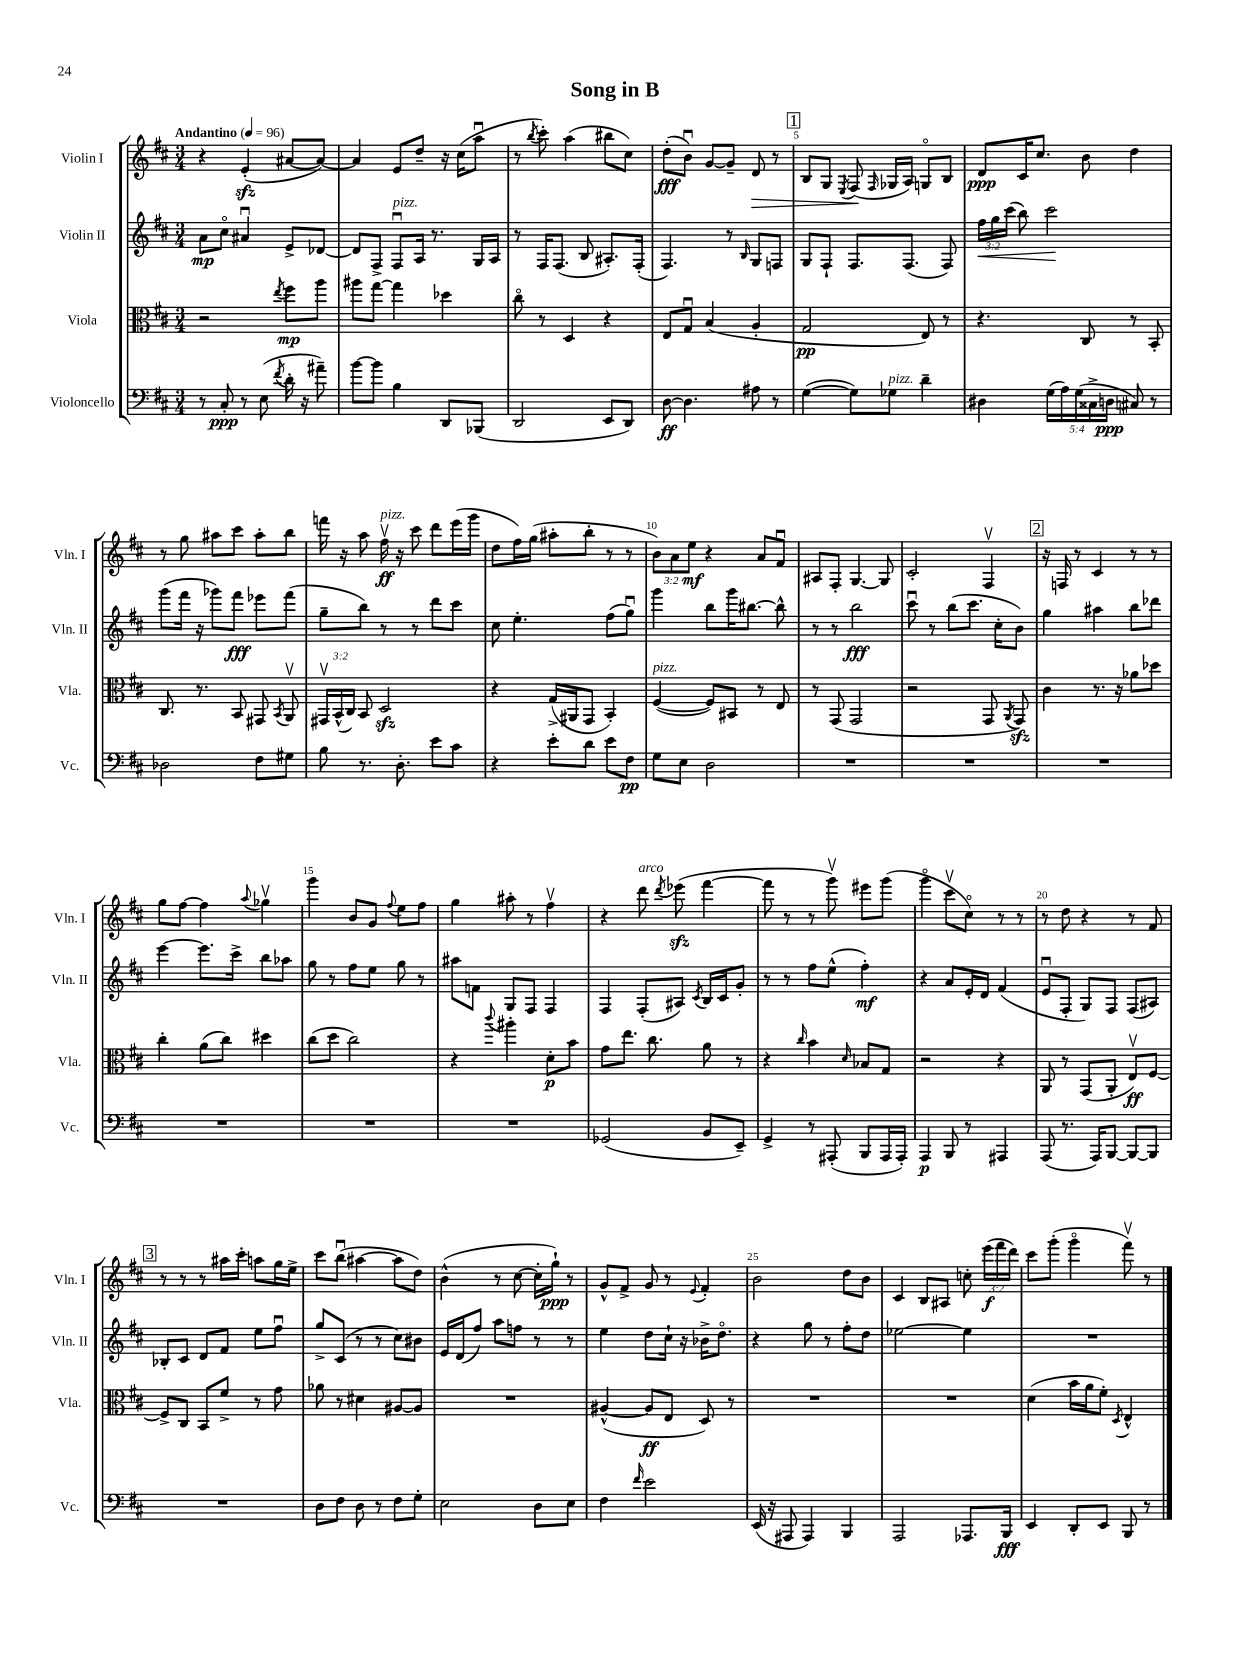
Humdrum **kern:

**kern	**kern	**kern	**kern
*staff4	*staff3	*staff2	*staff1
*clefF4	*clefC3	*clefG2	*clefG2
*k[f#c#]	*k[f#c#]	*k[f#c#]	*k[f#c#]
*M3/4	*M3/4	*M3/4	*M3/4
*MM96	*MM96	*MM96	*MM96
8r	2r	8a\L	4r
8C#'/	.	8cc#o\J	.
8r	.	4a#u/	(4e'/
(8E\	.	.	.
8qf#/	8qee/	.	.
16d'\	8ff#\L	8e^/L	[8a#/L
16r	.	.	.
8a#~\)	8aa\J	[8d-/J	8a#/_J)
=	=	=	=
[8b\L	8aa#\L	8d-/]L	4a#/]
8b\]J	[8gg\J	8F#^/J	.
4B\	4gg\]	8F#u/L	8e/L
.	.	16A/Jk	8dd~/J
.	.	8.r	.
8DD/L	4dd-\	.	16r
.	.	.	(16cc#\LK
(8BBB-/J	.	16G/LL	8aau\J
.	.	16A/JJ	.
=	=	=	=
2DD/	8cc#o\	8r	8r
.	.	.	8qbb/
.	8r	16F#/LK	8ccc#'\)
.	.	(8.F#/J	.
.	4D/	.	(4aa\
.	.	8B/	.
8EE/L	4r	8.A#'/L)	8bb#\L
8DD/J)	.	.	8cc#\J)
.	.	(16F#'/Jk	.
=	=	=	=
[8D\	8E/L	4.F#/)	(8dd'\L
4.D\]	8Gu/J	.	8bu\J)
.	(4B/	.	[8g/L
.	.	8r	8g~/]J
.	.	16qqB/	.
8A#\	4A'/	8G/L	8d/
8r	.	8F/J	8r
=	=	=	=
([4G\	2G/	8G/L	8B/L
.	.	8F#`/J	8G/J
.	.	.	8qE/
8G\]L)	.	8.F#/L	(8F#/
.	.	.	16qqF#/
8G-\J	.	.	16G-/LL
.	.	(8.F#/J	16A/JJ)
4d~\	8E/)	.	8Go/L
.	8r	8F#/)	8B/J
=	=	=	=
4D#\	4.r	24ff#\LL	8d/L
.	.	24gg\	.
.	.	(24ccc#\JJ	.
.	.	8bb\)	16c#/K
.	.	.	8.cc#/J
(20G\LL	.	2ccc#\	.
20A\)	.	.	.
(20G\	.	.	.
.	8C#/	.	8b\
20C##^\	.	.	.
20D\JJ	.	.	.
8C#/)	8r	.	4dd\
8r	8BB'/	.	.
=	=	=	=
2D-\	8.C#/	(8ggg\L	8r
.	.	16fff#\Jk	8gg\
.	8.r	16r	.
.	.	8ggg-\L)	8aa#\L
.	8BB/	8fff#\J	8ccc#\J
8F#\L	8GG#/	8eee-\L	8aa#'\L
.	8qBB/	.	.
8G#\J	8AAv/	(8fff#\J	8bb\J
=	=	=	=
8B\	24GG#v/LL	8gg~\L	16fff\
.	(24BB^^/	.	.
.	.	.	16r
.	24C#/JJ)	.	.
8.r	8BB/	8bb\J)	8aa\
.	2D/	8r	16ff#v\
8.D'\	.	.	16r
.	.	8r	8ccc#\
8e\L	.	8ddd\L	8ddd\L
8c#\J	.	8ccc#\J	(16eee\L
.	.	.	16ggg\JJ
=	=	=	=
4r	4r	8cc#\	8dd\L
.	.	4.ee'\	16ff#\L)
.	.	.	(16gg\JJ
8e'\L	(16G^/LL	.	8aa#'\L
.	16AA#/J	.	.
8d\J	8GG/J	.	8bb'\J
8e\L	4BB'/)	(8ff#\L	8r
8F#\J	.	8ggu\J)	8r
=	=	=	=
8G\L	([4F#/	4ggg\	12b\L)
.	.	.	12a\
8E\J	.	.	.
.	.	.	12ee\J
2D\	8F#/]L)	8bb\L	4r
.	8BB#/J	16ggg\K	.
.	.	[8.bb#\J	.
.	8r	.	8a/L
.	8E/	8bb#^^\]	8f#u/J
=	=	=	=
2.r	8r	8r	8A#/L
.	(8GG/	8r	8F#'/J
.	2GG/	2bb\	[4.G/
.	.	.	8G/]
=	=	=	=
2.r	2r	8ccc#u\	2c#'/
.	.	8r	.
.	.	(8bb\L	.
.	.	8.ccc#\J	.
.	8GG/	.	4F#v/
.	.	16cc#'\LK	.
.	8qAA/	.	.
.	8GG/)	8b\J)	.
=	=	=	=
2.r	4c#\	4gg\	16r
.	.	.	16F/
.	.	.	8r
.	8.r	4aa#\	4c#/
.	16r	.	.
.	8a-\L	8bb\L	8r
.	8dd-\J	8ddd-\J	8r
=	=	=	=
2.r	4cc#'\	[4eee\	8gg\L
.	.	.	[8ff#\J
.	(8a\L	8.eee\]L	4ff#\]
.	8cc#\J)	.	.
.	.	16ccc#^\Jk	.
.	.	.	8qqaa/
.	4dd#\	8bb\L	4gg-v\
.	.	8aa-\J	.
=	=	=	=
2.r	(8cc#\L	8gg\	4ggg\
.	8dd\J	8r	.
.	2cc#\)	8ff#\L	8b/L
.	.	8ee\J	8g/J
.	.	.	8qqff#/
.	.	8gg\	8ee\L
.	.	8r	8ff#\J
=	=	=	=
2.r	4r	8aa#\L	4gg\
.	.	8f\J	.
.	8qqccc#/	.	.
.	4aa#'\	8G/L	8aa#'\
.	.	8F#/J	8r
.	8d'\L	4F#/	4ff#v\
.	8b\J	.	.
=	=	=	=
(2GG-/	8g\L	4F#/	4r
.	8.ee\J	.	.
.	.	(8F#'/L	8ddd\
.	8.cc#\	.	.
.	.	.	8qddd/
.	.	8A#/J)	(8eee-\
.	.	8qc#/	.
8BB/L	8a\	16B/LL	[4fff#\
.	.	16c#/J	.
8EE~/J)	8r	8g'/J	.
=	=	=	=
4GG^/	4r	8r	8fff#\]
.	.	8r	8r
.	16qqcc#/	.	.
8r	4b\	8ff#\L	8r
(8AAA#'/	.	(8ee^^\J	8gggv\)
.	16qqd/	.	.
8BBB/L	8B-/L	4ff#'\)	8eee#\L
16AAA#/L	8G/J	.	(8ggg\J
16AAA#'/JJ)	.	.	.
=	=	=	=
4AAA/	2r	4r	4gggo\
8BBB/	.	8a/L	8ccc#v\L
8r	.	16e'/L	8cc#o\J)
.	.	16d/JJ	.
4AAA#/	4r	(4f#/	8r
.	.	.	8r
=	=	=	=
(8AAA/	8AA/	8eu/L	8r
8.r	8r	8F#'/J	8dd\
.	(8GG/L	8G/L)	4r
16AAA/LK)	.	.	.
[8BBB/J	8AA'/J	8F#/J	.
8BBB/_L	8Ev/L)	(8F#/L	8r
8BBB/]J	[8F#/J	8A#/J)	8f#/
=	=	=	=
2.r	8F#^/]L	8B-'/L	8r
.	8C#/J	8c#/J	8r
.	8BB/L	8d/L	8r
.	8f#^/J	8f#/J	16aa#\LL
.	.	.	16ccc#'\JJ
.	8r	8ee\L	8aa\L
.	8g\	8ff#u\J	16gg\L
.	.	.	16ee^\JJ
=	=	=	=
8D\L	8a-\	8gg^/L	8ccc#\L
8F#\J	8r	(8c#/J	(8bbu\J
8D\	4d#\	8r	[4aa#\
8r	.	8r	.
8F#\L	[8A#/L	8cc#\L)	8aa#\]L
8G'\J	8A#/]J	8b#\J	8dd\J)
=	=	=	=
2E\	2.r	16e/LL	(4b^^\
.	.	(16d/J	.
.	.	8ff#/J)	.
.	.	8aa\L	8r
.	.	8ff\J	[8cc#\
8D\L	.	8r	16cc#'\]LL
.	.	.	16gg`\JJ)
8E\J	.	8r	8r
=	=	=	=
4F#\	([4A#^^/	4ee\	8g^^/L
.	.	.	8f#^/J
16qqf#/	.	.	.
2e\	8A#/]L	8dd\L	8g/
.	8E/J	16cc#`\Jk	8r
.	.	16r	.
.	.	.	8qqe/
.	8D/)	16b-^\LK	4f#'/
.	.	8.ddo\J	.
.	8r	.	.
=	=	=	=
(16EE/	2.r	4r	2b\
16r	.	.	.
8AAA#/	.	.	.
4AAA#/)	.	8gg\	.
.	.	8r	.
4BBB/	.	8ff#'\L	8dd\L
.	.	8dd\J	8b\J
=	=	=	=
2AAA/	2.r	[2ee-\	4c#/
.	.	.	8B/L
.	.	.	8A#/J
8.AAA-/L	.	4ee-\]	8cc'\
.	.	.	(24eee\LL
.	.	.	24fff#\
16BBB/Jk	.	.	.
.	.	.	24ddd\JJ)
=	=	=	=
4EE/	(4d\	2.r	8ccc#\L
.	.	.	(8ggg'\J
8DD'/L	16b\LL	.	4gggo\
.	16a\J	.	.
8EE/J	8f#'\J)	.	.
.	8qD/	.	.
8BBB/	4E^^/	.	8fff#v\)
8r	.	.	8r
==	==	==	==
*-	*-	*-	*-
